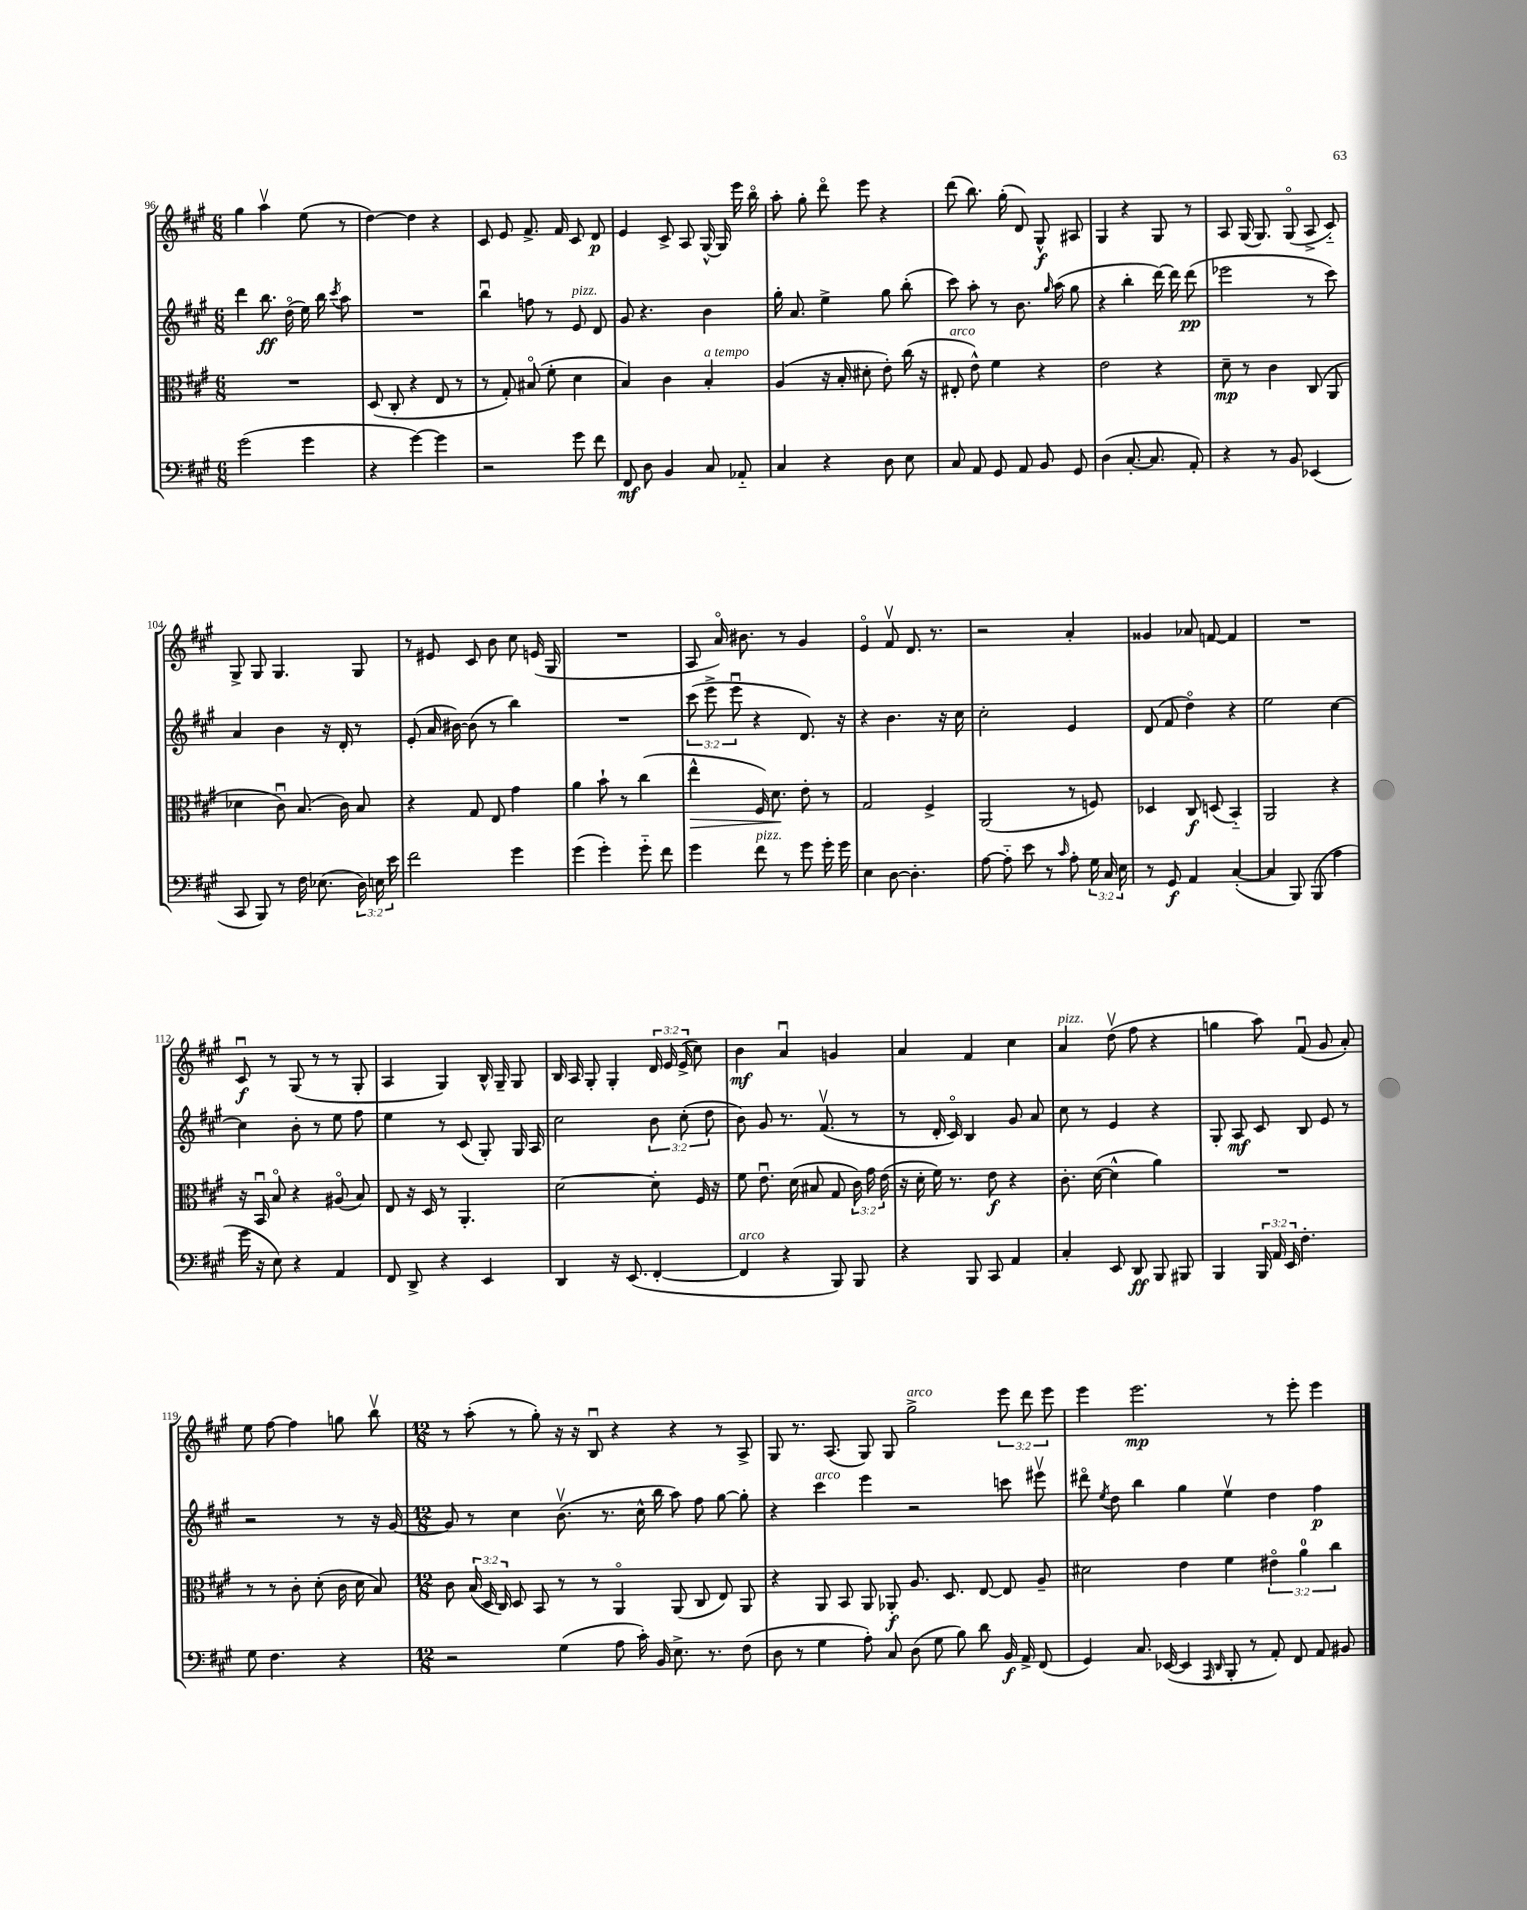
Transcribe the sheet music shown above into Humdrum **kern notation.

**kern	**dynam	**kern	**dynam	**kern	**dynam	**kern	**dynam
*part4	*part4	*part3	*part3	*part2	*part2	*part1	*part1
*staff4	*staff4	*staff3	*staff3	*staff2	*staff2	*staff1	*staff1
*clefF4	*	*clefC3	*	*clefG2	*	*clefG2	*
*k[f#c#g#]	*	*k[f#c#g#]	*	*k[f#c#g#]	*	*k[f#c#g#]	*
*M6/8	*	*M6/8	*	*M6/8	*	*M6/8	*
=96	=96	=96	=96	=96	=96	=96	=96
(2g#\	.	2.r	.	4ddd\	.	4gg#\	.
.	.	.	.	8.bb\	ff	4aav\	.
.	.	.	.	(16dd\	.	.	.
4g#\	.	.	.	16ee\)	.	(8ee\	.
.	.	.	.	16bb\	.	.	.
.	.	.	.	8qccc#/	.	.	.
.	.	.	.	8aa\	.	8r	.
=97	=97	=97	=97	=97	=97	=97	=97
4r	.	(8D/	.	2.r	.	[4dd\)	.
.	.	8C#'/	.	.	.	.	.
[4g#\)	.	4r	.	.	.	4dd\]	.
4g#\]	.	8E/	.	.	.	4r	.
.	.	8r	.	.	.	.	.
=98	=98	=98	=98	=98	=98	=98	=98
2r	.	8r	.	4bbu\	.	8c#/	.
.	.	8G#'/)	.	.	.	8e/	.
.	.	(8B#X/	.	8ffn\	.	8.f#^/	.
.	.	8f#'\	.	8r	.	.	.
.	.	.	.	.	.	16f#/	.
!	!	!	!	!LO:TX:a:i:t=pizz.	!	!	!
8g#\	.	4d\	.	8e/	.	8c#/	.
8f#\	.	.	.	8d/	.	8d/	p
=99	=99	=99	=99	=99	=99	=99	=99
8FF#/	mf	4B/)	.	8g#/	.	4e/	.
8D\	.	.	.	4.r	.	.	.
4BB/	.	4c#\	.	.	.	8c#^/	.
.	.	.	.	.	.	8A/	.
!	!	!LO:TX:a:i:t=a tempo	!	!	!	!	!
8C#/	.	4B'/	.	4b\	.	[16G#^^/	.
.	.	.	.	.	.	16G#/]	.
8AA-X/	.	.	.	.	.	16eee\	.
.	.	.	.	.	.	16bb\	.
=100	=100	=100	=100	=100	=100	=100	=100
4C#/	.	(4A/	.	16gg#'\	.	8aa'\	.
.	.	.	.	8.a/	.	.	.
.	.	.	.	.	.	8gg#'\	.
4r	.	16r	.	4ee^\	.	8ddd\	.
.	.	16B'/	.	.	.	.	.
.	.	8d#X'\	.	.	.	8eee\	.
8D\	.	8e'\)	.	8gg#\	.	4r	.
8E\	.	(16cc#\	.	(8bb'\	.	.	.
.	.	16r	.	.	.	.	.
=101	=101	=101	=101	=101	=101	=101	=101
!	!	!LO:TX:a:i:t=arco	!	!	!	!	!
8C#/	.	8E#X'/	.	8ccc#\)	.	(8ddd\	.
8AA/	.	8e^^\)	.	8aa'\	.	8.bb\)	.
8GG#/	.	4f#\	.	8r	.	.	.
.	.	.	.	.	.	(16gg#'\	.
8AA/	.	.	.	8.b\	.	8d/)	.
8BB/	.	4r	.	.	.	8G#^^/	f
.	.	.	.	16qqgg#/	.	.	.
.	.	.	.	(16aa\	.	.	.
8GG#/	.	.	.	8gg#\	.	8A#X/	.
=102	=102	=102	=102	=102	=102	=102	=102
(4D\	.	2e\	.	4r	.	4G#/	.
[8.C#'/	.	.	.	4bb'\	.	4r	.
8.C#/]	.	.	.	.	.	.	.
.	.	4r	.	[16ddd\)	.	8G#/	.
.	.	.	.	16ddd\]	.	.	.
8AA'/)	.	.	.	(8ddd\	pp	8r	.
=103	=103	=103	=103	=103	=103	=103	=103
4r	.	8d~\	mp	2eee-X\	.	8A/	.
.	.	8r	.	.	.	(16G#/	.
.	.	.	.	.	.	8.G#/)	.
8r	.	4c#\	.	.	.	.	.
8BB/	.	.	.	.	.	(8G#/	.
(4EE-X/	.	(8C#/	.	8r	.	8A^/	.
.	.	8AA/	.	8ccc#\)	.	8c#/)	.
!!LO:LB:g=z
=104	=104	=104	=104	=104	=104	=104	=104
8CC#/	.	4d-X\	.	4a/	.	8G#^/	.
8BBB/)	.	.	.	.	.	8G#/	.
8r	.	8c#u\)	.	4b\	.	4.G#/	.
16F#\	.	(8.B/	.	.	.	.	.
(8.E-X\	.	.	.	.	.	.	.
.	.	.	.	16r	.	.	.
.	.	16c#\)	.	16d'/	.	.	.
24D\)	.	8B/	.	8r	.	8G#/	.
24En\	.	.	.	.	.	.	.
24e\	.	.	.	.	.	.	.
=105	=105	=105	=105	=105	=105	=105	=105
2f#\	.	4r	.	(8e'/	.	8r	.
.	.	.	.	16a/	.	8e#X/	.
.	.	.	.	[16b#X\)	.	.	.
.	.	8G#/	.	(8b#\]	.	8c#/	.
.	.	8E/	.	8r	.	8b\	.
4g#\	.	4g#\	.	4bb\)	.	8cc#\	.
.	.	.	.	.	.	(16en/	.
.	.	.	.	.	.	16G#/	.
=106	=106	=106	=106	=106	=106	=106	=106
(4g#\	.	4a\	.	2.r	.	2.r	.
4g#'\)	.	8b`\	.	.	.	.	.
.	.	8r	.	.	.	.	.
8g#\	.	(4cc#\	.	.	.	.	.
8f#\	.	.	.	.	.	.	.
=107	=107	=107	=107	=107	=107	=107	=107
!	!	!	!LO:HP:b	!	!	!	!
4g#\	.	4ee^^\	>	(12ccc#\	.	8A/	.
.	.	.	.	12eee^\	.	.	.
.	.	.	.	.	.	16a/)	.
.	.	.	.	12eeeu\	.	.	.
.	.	.	.	.	.	8.b#X\	.
!LO:TX:a:i:t=pizz.	!	!	!	!	!	!	!
8f#\	.	16F#/)	.	4r	.	.	.
.	.	8.d\	.	.	.	.	.
8r	.	.	.	.	.	8r	.
8g#\	.	8e'\	]	8.d/)	.	4g#/	.
16g#'\	.	8r	.	.	.	.	.
16g#\	.	.	.	16r	.	.	.
=108	=108	=108	=108	=108	=108	=108	=108
4E\	.	2G#/	.	4r	.	4e/	.
[8D\	.	.	.	4.b\	.	8f#v/	.
4.D'\]	.	.	.	.	.	8.d/	.
.	.	4F#^/	.	.	.	.	.
.	.	.	.	.	.	8.r	.
.	.	.	.	16r	.	.	.
.	.	.	.	16cc#\	.	.	.
=109	=109	=109	=109	=109	=109	=109	=109
[8A\	.	(2AA/	.	2cc#'\	.	2r	.
8A\]	.	.	.	.	.	.	.
8e\	.	.	.	.	.	.	.
8r	.	.	.	.	.	.	.
16qqc#/	.	.	.	.	.	.	.
8A'\	.	8r	.	4e/	.	4a'/	.
24G#\	.	8Fn/)	.	.	.	.	.
24C#/	.	.	.	.	.	.	.
24E\	.	.	.	.	.	.	.
=110	=110	=110	=110	=110	=110	=110	=110
8r	.	4D-X/	.	(8d/	.	4g##X/	.
8GG#/	f	.	.	8f#/	.	.	.
4AA/	.	8C#/	f	4dd\)	.	8a-X/	.
.	.	(8Dn/	.	.	.	[8fn/	.
([4C#'/	.	4BB/)	.	4r	.	4f/]	.
=111	=111	=111	=111	=111	=111	=111	=111
4C#/]	.	2AA/	.	2ee\	.	2.r	.
8BBB/)	.	.	.	.	.	.	.
(8BBB/	.	.	.	.	.	.	.
4A\	.	4r	.	[4cc#\	.	.	.
!!LO:LB:g=z
=112	=112	=112	=112	=112	=112	=112	=112
16g#\	.	16r	.	4cc#\]	.	8c#u/	f
16r	.	16BBu/	.	.	.	.	.
8E\)	.	8B/	.	.	.	8r	.
4r	.	4r	.	8b'\	.	(8G#/	.
.	.	.	.	8r	.	8r	.
4AA/	.	(8A#X/	.	8ee\	.	8r	.
.	.	8B/)	.	8ff#\	.	8G#'/	.
=113	=113	=113	=113	=113	=113	=113	=113
8FF#/	.	8E/	.	4ee\	.	4A/	.
8DD^/	.	16r	.	.	.	.	.
.	.	16D/	.	.	.	.	.
4r	.	8r	.	8r	.	4G#/)	.
.	.	4.AA'/	.	(8c#/	.	.	.
4EE/	.	.	.	8G#'/)	.	16B^^/	.
.	.	.	.	.	.	16G#~/	.
.	.	.	.	16G#/	.	8G#/	.
.	.	.	.	16A/	.	.	.
=114	=114	=114	=114	=114	=114	=114	=114
4DD/	.	[2d\	.	2cc#\	.	16B/	.
.	.	.	.	.	.	16A/	.
.	.	.	.	.	.	8G#'/	.
16r	.	.	.	.	.	4G#'/	.
(8.EE/	.	.	.	.	.	.	.
[4FF#'/	.	8d'\]	.	12b\	.	24d/	.
.	.	.	.	.	.	24e/	.
.	.	.	.	(12cc#'\	.	(24e^/	.
.	.	16F#/	.	.	.	8cc#\)	.
.	.	.	.	12dd\	.	.	.
.	.	16r	.	.	.	.	.
=115	=115	=115	=115	=115	=115	=115	=115
!LO:TX:a:i:t=arco	!	!	!	!	!	!	!
4FF#/]	.	8f#\	.	8b\)	.	4b\	mf
.	.	8.eu\	.	8g#/	.	.	.
4r	.	.	.	8.r	.	4au/	.
.	.	(16d\	.	.	.	.	.
.	.	8B#X/	.	.	.	.	.
.	.	.	.	(8.f#v/	.	.	.
8BBB/)	.	8G#/	.	.	.	4gn/	.
8BBB/	.	24c#\)	.	8r	.	.	.
.	.	24g#\	.	.	.	.	.
.	.	(24e\	.	.	.	.	.
=116	=116	=116	=116	=116	=116	=116	=116
4r	.	16r	.	8r	.	4a/	.
.	.	16d'\	.	.	.	.	.
.	.	16f#\)	.	16d'/	.	.	.
.	.	8.r	.	16c#/)	.	.	.
8BBB/	.	.	.	4B/	.	4f#/	.
8CC#/	.	8e\	f	.	.	.	.
4AA/	.	4r	.	8g#/	.	4cc#\	.
.	.	.	.	8a/	.	.	.
=117	=117	=117	=117	=117	=117	=117	=117
!	!	!	!	!	!	!LO:TX:a:i:t=pizz.	!
4C#'/	.	8.c#'\	.	8cc#\	.	4a/	.
.	.	.	.	8r	.	.	.
.	.	([16d\	.	.	.	.	.
8EE/	.	4d^^\]	.	4e/	.	(8ddv\	.
8DD/	ff	.	.	.	.	8ff#\	.
8BBB/	.	4a\)	.	4r	.	4r	.
8BBB#X/	.	.	.	.	.	.	.
=118	=118	=118	=118	=118	=118	=118	=118
4BBB/	.	2.r	.	8G#'/	.	4ggn\	.
.	.	.	.	8A/	mf	.	.
24BBB/	.	.	.	8c#/	.	8aa\)	.
24AA/	.	.	.	.	.	.	.
24EE/	.	.	.	.	.	.	.
4.F#'\	.	.	.	8B/	.	(8f#u/	.
.	.	.	.	8e/	.	8g#/	.
.	.	.	.	8r	.	8a'/)	.
!!LO:LB:g=z
=119	=119	=119	=119	=119	=119	=119	=119
8G#\	.	8r	.	2r	.	8ee\	.
4.F#\	.	8r	.	.	.	[8ff#\	.
.	.	8c#'\	.	.	.	4ff#\]	.
.	.	(8d'\	.	.	.	.	.
4r	.	16c#\	.	8r	.	8ggn\	.
.	.	16d\	.	.	.	.	.
.	.	8B/)	.	16r	.	8bbv\	.
.	.	.	.	[16g#/	.	.	.
=120	=120	=120	=120	=120	=120	=120	=120
*M12/8	*	*M12/8	*	*M12/8	*	*M12/8	*
2r	.	8c#\	.	8g#/]	.	8r	.
.	.	(24B/	.	8r	.	(8aa'\	.
.	.	24D/	.	.	.	.	.
.	.	24C#/)	.	.	.	.	.
.	.	8D/	.	4cc#\	.	8r	.
.	.	8BB/	.	.	.	8gg#'\)	.
(4G#\	.	8r	.	(8.bv\	.	16r	.
.	.	.	.	.	.	16r	.
.	.	8r	.	.	.	8Bu/	.
.	.	.	.	8.r	.	.	.
8A\	.	4AA/	.	.	.	4r	.
16c#'\)	.	.	.	16cc#^^\	.	.	.
16BB/	.	.	.	16bb\	.	.	.
8.E^\	.	(8AA/	.	8aa\)	.	4r	.
.	.	8C#/	.	8ff#\	.	.	.
8.r	.	.	.	.	.	.	.
.	.	8E/)	.	[8gg#\	.	8r	.
(8F#\	.	8AA/	.	8gg#'\]	.	8A^/	.
=121	=121	=121	=121	=121	=121	=121	=121
8D\	.	4r	.	4r	.	8G#/	.
8r	.	.	.	.	.	8.r	.
!	!	!	!	!LO:TX:a:i:t=arco	!	!	!
4G#\	.	8AA/	.	4ccc#\	.	.	.
.	.	.	.	.	.	(8.A/	.
.	.	8BB/	.	.	.	.	.
8A'\)	.	8AA/	.	4eee\	.	8G#/)	.
8C#/	.	8AA-X'/	f	.	.	8G#/	.
!	!	!	!	!	!	!LO:TX:a:i:t=arco	!
(8D\	.	8.A/	.	2r	.	2gg#^\	.
8G#\	.	.	.	.	.	.	.
.	.	8.D/	.	.	.	.	.
8B\)	.	.	.	.	.	.	.
8d\	.	[8E/	.	.	.	.	.
16BB/	f	8E/]	.	8cccn\	.	12eee\	.
16AA^/	.	.	.	.	.	.	.
.	.	.	.	.	.	12ddd\	.
(8FF#/	.	8A~/	.	8eee#Xv\	.	.	.
.	.	.	.	.	.	12eee\	.
=122	=122	=122	=122	=122	=122	=122	=122
4GG#/)	.	2d#X\	.	8ddd#X\	.	4eee\	.
.	.	.	.	8qee/	.	.	.
.	.	.	.	8dd\	.	.	.
8.C#/	.	.	.	4bb\	.	2.eee\	mp
([16EE-X/	.	.	.	.	.	.	.
4EE-/]	.	4e\	.	4gg#\	.	.	.
16qqAAA/	.	.	.	.	.	.	.
16qqDD/	.	.	.	.	.	.	.
8BBB'/	.	4f#\	.	4eev\	.	.	.
8r	.	.	.	.	.	.	.
8AA'/)	.	6e#X\	.	4dd\	.	8r	.
8FF#/	.	.	.	.	.	8eee'\	.
.	.	6a\	.	.	.	.	.
8AA/	.	.	.	4ff#\	p	4eee\	.
.	.	6cc#\	.	.	.	.	.
8BB#X/	.	.	.	.	.	.	.
==	==	==	==	==	==	==	==
*-	*-	*-	*-	*-	*-	*-	*-
